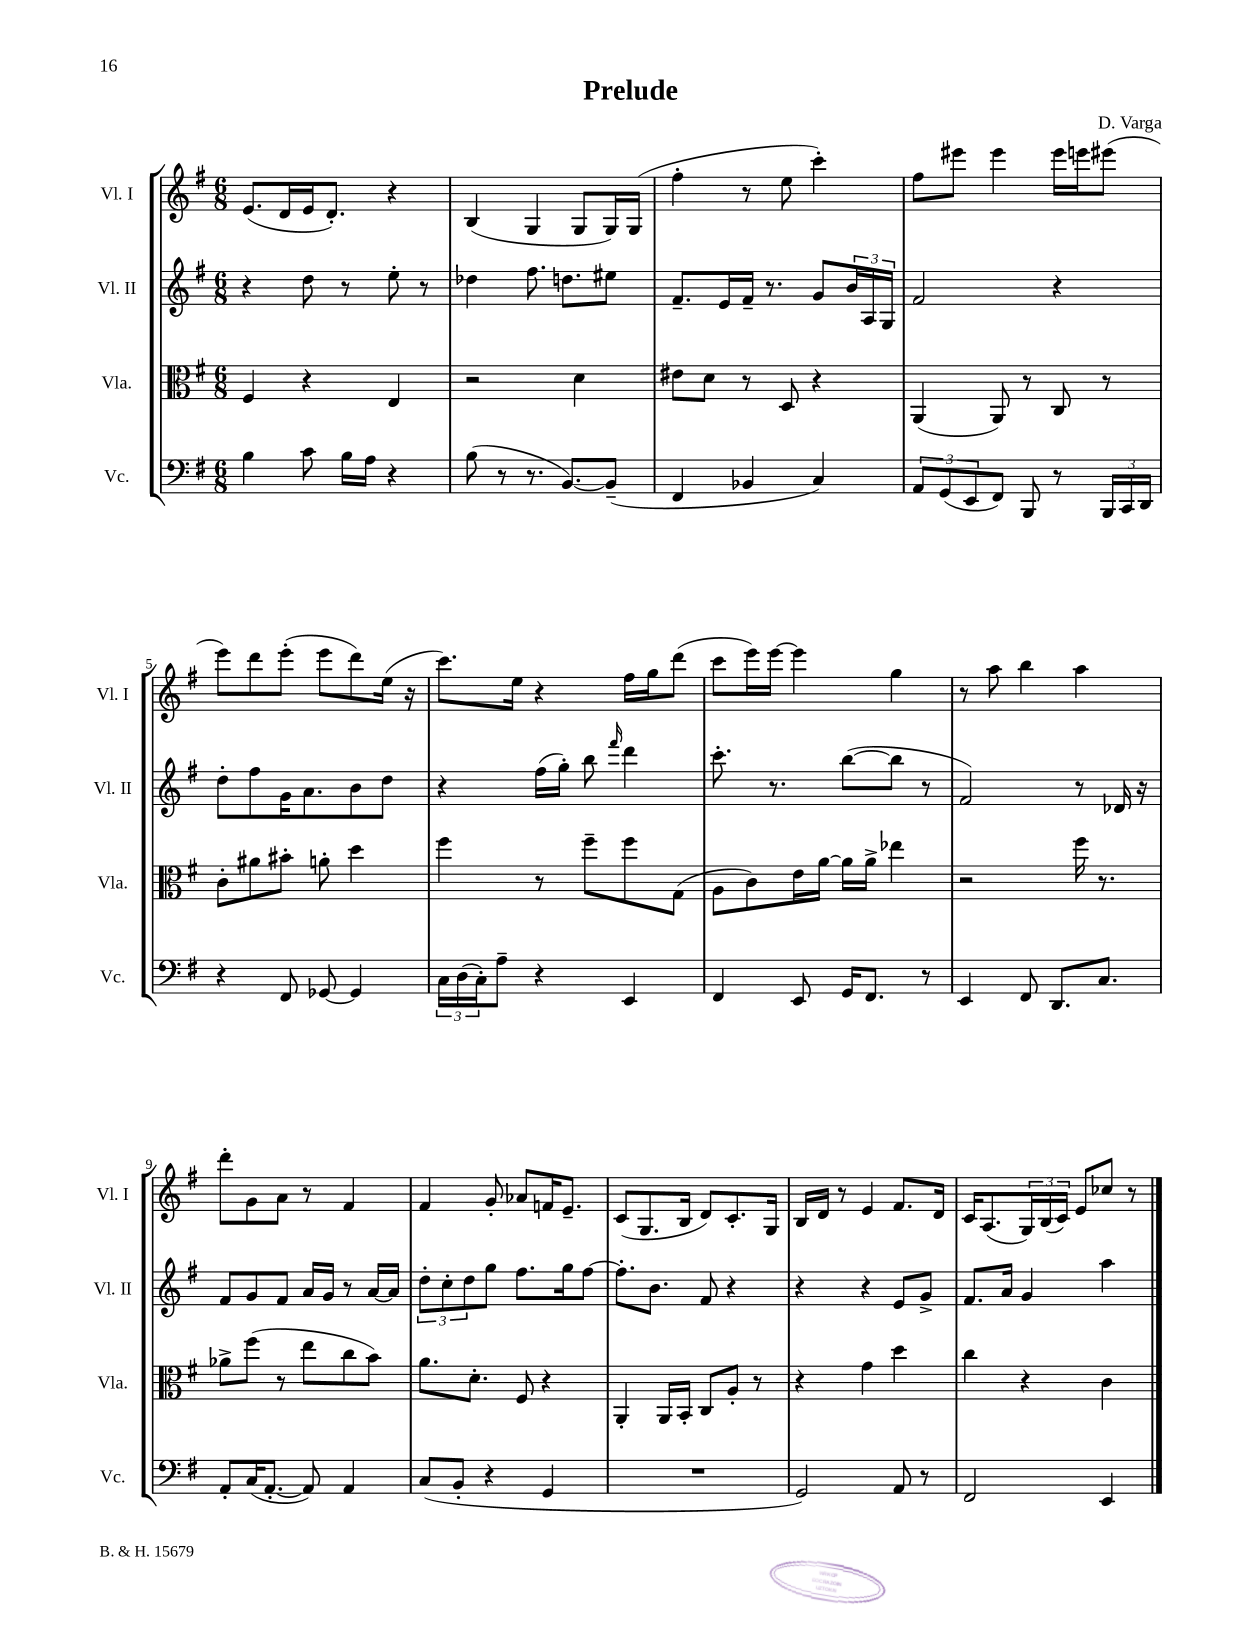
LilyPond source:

\header { title = "Prelude" composer = "D. Varga" }
<<
\new StaffGroup <<
\new Staff = "s0" \with { instrumentName = "Vl. I" shortInstrumentName = "Vl. I" } {
    \clef treble \key g \major \numericTimeSignature \time 6/8
    e'8.( d'16 e'16 d'8.-.) r4 |
    b4( g4 g8 g16) g16( |
    fis''4-. r8 e''8 c'''4-.) |
    fis''8 eis'''8 eis'''4 eis'''16 e'''16 eis'''8( |
    e'''8) d'''8 e'''8-.( e'''8 d'''8) e''16( r16 |
    c'''8.) e''16 r4 fis''16 g''16 d'''8( |
    c'''8 e'''16) e'''16~ e'''4 g''4 |
    r8 a''8 b''4 a''4 |
    d'''8-. g'8 a'8 r8 fis'4 |
    fis'4 g'8-. aes'8 f'16 e'8.-- |
    c'8( g8. b16 d'8) c'8.-. g16 |
    b16 d'16 r8 e'4 fis'8. d'16 |
    c'16 a8.( \tuplet 3/2 { g16) b16( c'16) } e'8 ces''8 r8 \bar "|." |
}
\new Staff = "s1" \with { instrumentName = "Vl. II" shortInstrumentName = "Vl. II" } {
    \clef treble \key g \major \numericTimeSignature \time 6/8
    r4 d''8 r8 e''8-. r8 |
    des''4 fis''8. d''8. eis''8 |
    fis'8.-- e'16 fis'16-- r8. g'8 \tuplet 3/2 { b'16 a16 g16 } |
    fis'2 r4 |
    d''8-. fis''8 g'16 a'8. b'8 d''8 |
    r4 fis''16( g''16-.) b''8 \grace { fis'''16 } d'''4 |
    c'''8.-. r8. b''8~( b''8 r8 |
    fis'2) r8 des'16 r16 |
    fis'8 g'8 fis'8 a'16 g'16 r8 a'16~ a'16 |
    \tuplet 3/2 { d''8-. c''8-. d''8 } g''8 fis''8. g''16 fis''8~ |
    fis''8.-. b'8. fis'8 r4 |
    r4 r4 e'8 g'8-> |
    fis'8. a'16 g'4 a''4 \bar "|." |
}
\new Staff = "s2" \with { instrumentName = "Vla." shortInstrumentName = "Vla." } {
    \clef alto \key g \major \numericTimeSignature \time 6/8
    fis4 r4 e4 |
    r2 d'4 |
    eis'8 d'8 r8 d8 r4 |
    a,4( a,8) r8 c8 r8 |
    c'8-. ais'8 bis'8-. a'8-. d''4 |
    fis''4 r8 fis''8-- fis''8 g8( |
    a8 c'8) e'16 a'16~ a'16 a'16-> ees''4 |
    r2 fis''16 r8. |
    aes'8-> fis''8( r8 e''8 c''8 b'8) |
    a'8. d'8.-. fis8 r4 |
    a,4-. a,16 b,16-. c8 a8-. r8 |
    r4 g'4 d''4 |
    c''4 r4 c'4 \bar "|." |
}
\new Staff = "s3" \with { instrumentName = "Vc." shortInstrumentName = "Vc." } {
    \clef bass \key g \major \numericTimeSignature \time 6/8
    b4 c'8 b16 a16 r4 |
    b8( r8 r8. b,8.~) b,8--( |
    fis,4 bes,4 c4) |
    \tuplet 3/2 { a,8 g,8( e,8 } fis,8) b,,8 r8 \tuplet 3/2 { b,,16 c,16 d,16 } |
    r4 fis,8 ges,8~ ges,4 |
    \tuplet 3/2 { c16 d16( c16-.) } a8-- r4 e,4 |
    fis,4 e,8 g,16 fis,8. r8 |
    e,4 fis,8 d,8. c8. |
    a,8-. c16( a,8.~-. a,8) a,4 |
    c8( b,8-. r4 g,4 |
    R2. |
    g,2) a,8 r8 |
    fis,2 e,4 \bar "|." |
}
>>
>>
